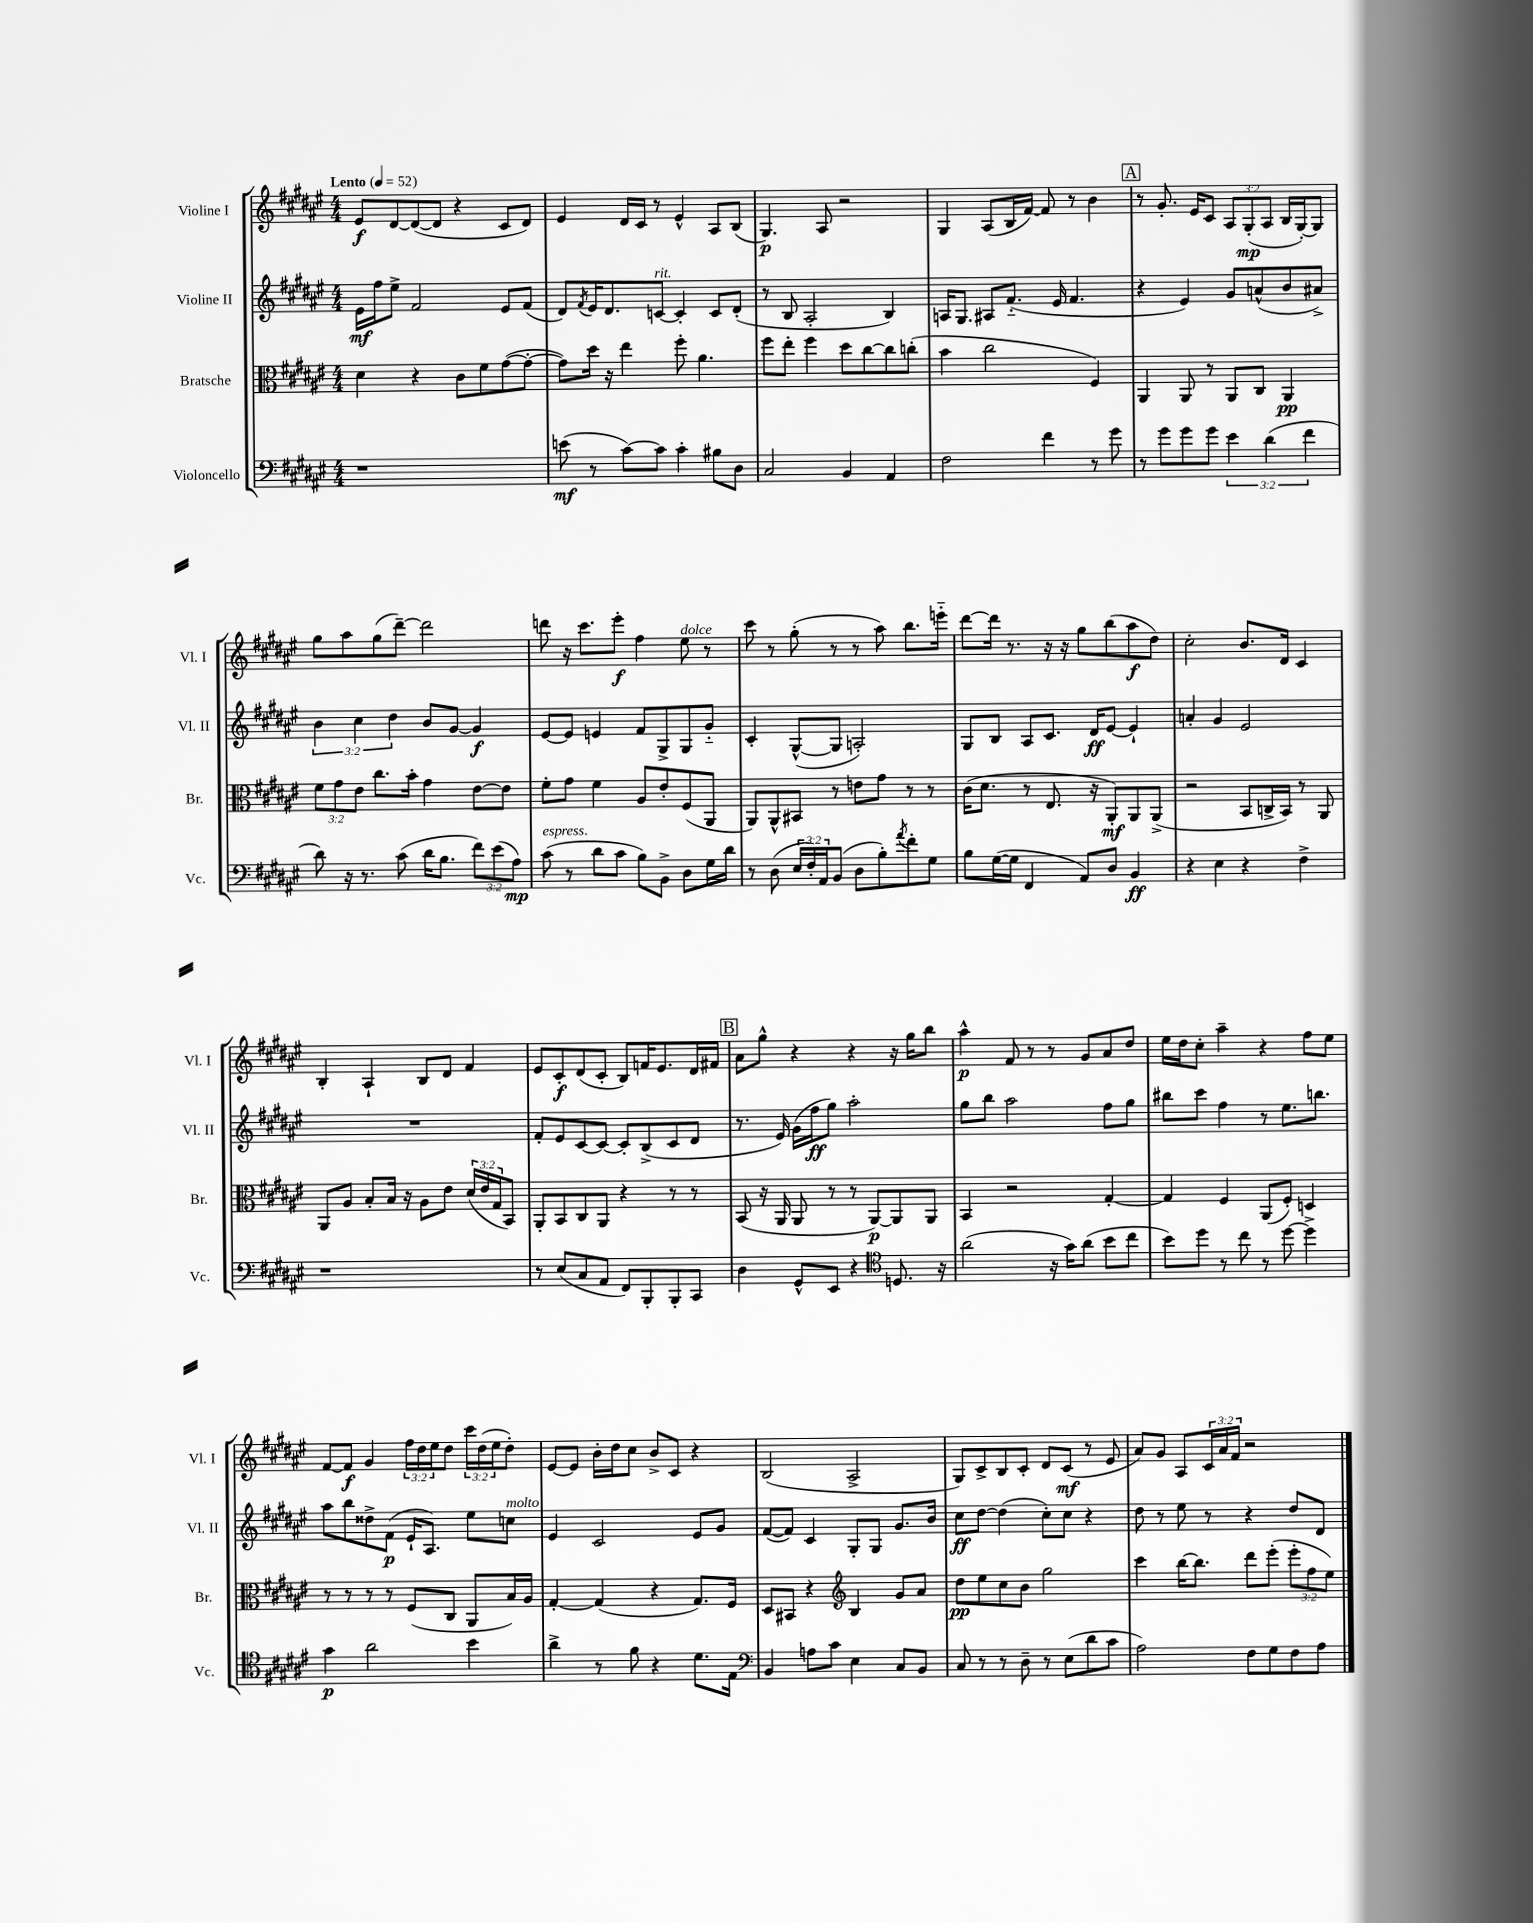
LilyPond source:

<<
\new StaffGroup <<
\new Staff = "s0" \with { instrumentName = "Violine I" shortInstrumentName = "Vl. I" } {
    \clef treble \key fis \major \numericTimeSignature \time 4/4 \override Staff.TupletNumber.text = #tuplet-number::calc-fraction-text \tempo "Lento" 4 = 52
    eis'8\f dis'8~ dis'8~( dis'8 r4 cis'8 dis'8) |
    eis'4 dis'16 cis'16 r8 eis'4-^ ais8 b8( |
    gis4.\p) ais8 r2 |
    gis4 ais8( b16 fis'16~) fis'8 r8 b'4 |
    \mark \markup { \box "A" } r8 gis'8.-. eis'16 cis'8 \tuplet 3/2 { ais8 gis8-.\mp( ais8 } b16 gis16~-.) gis8 |
    gis''8 ais''8 gis''8( dis'''8~--) dis'''2 |
    d'''8 r16 cis'''8. eis'''8-.\f fis''4 eis''8^\markup { \italic "dolce" } r8 |
    cis'''8 r8 gis''8-.( r8 r8 ais''8) b''8. e'''16-_ |
    dis'''8~ dis'''16 r8. r16 r16 gis''8 b''8( ais''8\f dis''8) |
    cis''2-. b'8. dis'16 cis'4 |
    b4-. ais4-! b8 dis'8 fis'4 |
    eis'8 cis'8-.\f dis'8( cis'8-. b8) f'16 eis'8. dis'16 fis'16 |
    \mark \markup { \box "B" } ais'8 gis''8-^ r4 r4 r16 gis''16 b''8 |
    ais''4-^\p fis'8 r8 r8 gis'8 ais'8 dis''8 |
    eis''16 dis''16 cis''8-. ais''4-- r4 fis''8 eis''8 |
    fis'8~ fis'8\f gis'4 \tuplet 3/2 { fis''16 dis''16 eis''16 } dis''8 \tuplet 3/2 { cis'''16 dis''16( eis''16 } dis''8-.) |
    eis'8~ eis'8 b'16-. dis''16 cis''8 b'8-> cis'8 r4 |
    b2( ais2-> |
    gis8) cis'8-> b8 cis'8-. dis'8 cis'8\mf( r8 eis'8 |
    ais'8) gis'8 ais8 \tuplet 3/2 { cis'16 ais'16 fis'16 } r2 \bar "|." |
}
\new Staff = "s1" \with { instrumentName = "Violine II" shortInstrumentName = "Vl. II" } {
    \clef treble \key fis \major \numericTimeSignature \time 4/4 \override Staff.TupletNumber.text = #tuplet-number::calc-fraction-text
    eis'16\mf fis''16 eis''8-> fis'2 eis'8 fis'8( |
    dis'8) \acciaccatura { fis'8 } eis'16 dis'8. c'8~^\markup { \italic "rit." } c'4-. c'8 dis'8-.( |
    r8 b8 ais2-. b4) |
    a16 gis8. ais8 fis'8.-_( eis'16 fis'4. |
    \mark \markup { \box "A" } r4 eis'4) gis'8 a'8-^( b'8 ais'8->) |
    \tuplet 3/2 { b'4 cis''4 dis''4 } b'8 gis'8~ gis'4\f |
    eis'8~ eis'8 e'4 fis'8 gis8-> gis8 gis'8-_ |
    cis'4-. gis8~-^( gis8 a2-.) |
    gis8 b8 ais8 cis'8. dis'16\ff eis'8~ eis'4-! |
    a'4-. gis'4 eis'2 |
    R1 |
    fis'8-. eis'8 cis'8~ cis'8~ cis'8-. b8->( cis'8 dis'8 |
    \mark \markup { \box "B" } r8. eis'16) gis'16( fis''16\ff gis''8) ais''2-. |
    gis''8 b''8 ais''2 fis''8 gis''8 |
    bis''8 cis'''8 fis''4 r8 eis''8. b''8. |
    ais''8 b''8 disis''8-> fis'8\p( eis'16-! ais8.) eis''8 c''8^\markup { \italic "molto" } |
    eis'4 cis'2 eis'8 gis'8 |
    fis'8~( fis'8) cis'4 gis8-. gis8 gis'8. b'16 |
    cis''8\ff dis''8~ dis''4( cis''8-.) cis''8 r4 |
    dis''8 r8 eis''8 r8 r4 dis''8 dis'8 \bar "|." |
}
\new Staff = "s2" \with { instrumentName = "Bratsche" shortInstrumentName = "Br." } {
    \clef alto \key fis \major \numericTimeSignature \time 4/4 \override Staff.TupletNumber.text = #tuplet-number::calc-fraction-text
    dis'4 r4 cis'8 fis'8 gis'8~( gis'8~-. |
    gis'8) dis''16 r16 eis''4 fis''8-. ais'4. |
    fis''8 eis''8-. fis''4 dis''8 cis''8~ cis''8 c''8-.( |
    b'4 cis''2 fis4) |
    \mark \markup { \box "A" } ais,4 ais,8 r8 ais,8 cis8 ais,4\pp |
    \tuplet 3/2 { fis'8 gis'8 eis'8 } cis''8. b'16-. gis'4 eis'8~ eis'8 |
    fis'8-. gis'8 fis'4 ais8 eis'8-. fis8( ais,8 |
    ais,8) ais,8-^ bis,8 r8 e'8 gis'8 r8 r8 |
    cis'16( dis'8. r8 eis8. r16 ais,8-.\mf) ais,8 ais,8->( |
    r2 b,8 c16-> b,16) r8 ais,8 |
    ais,8 ais8 b8-. b16 r16 ais8 eis'8 \tuplet 3/2 { dis'16( eis'16 gis16 } b,8) |
    ais,8-. b,8 cis8 ais,8 r4 r8 r8 |
    \mark \markup { \box "B" } b,8( r16 ais,16 ais,8 r8 r8 ais,8~\p) ais,8 ais,8 |
    b,4 r2 gis4~-. |
    gis4 fis4 ais,8( fis8-.) d4 |
    r8 r8 r8 r8 fis8( cis8 ais,8 b16) ais16 |
    gis4~-. gis4( r4 gis8.) fis16 |
    dis8 bis,8 r4 \clef treble b4 gis'8 ais'8 |
    dis''8\pp eis''8 cis''8 b'8 gis''2 |
    cis'''4 b''16~ b''8. dis'''8 eis'''8-.( \tuplet 3/2 { eis'''8-. fis''8 eis''8) } \bar "|." |
}
\new Staff = "s3" \with { instrumentName = "Violoncello" shortInstrumentName = "Vc." } {
    \clef bass \key fis \major \numericTimeSignature \time 4/4 \override Staff.TupletNumber.text = #tuplet-number::calc-fraction-text
    r1 |
    e'8\mf( r8 cis'8~) cis'8 cis'4-. bis8 dis8 |
    cis2 b,4 ais,4 |
    fis2 fis'4 r8 gis'8 |
    \mark \markup { \box "A" } r8 gis'8 gis'8 gis'8 \tuplet 3/2 { eis'4 dis'4( fis'4 } |
    dis'8) r16 r8. cis'8( dis'16 b8. \tuplet 3/2 { fis'8) eis'8( ais8\mp) } |
    cis'8^\markup { \italic "espress." }( r8 dis'8 cis'8 b8) b,8-> dis8 gis16 dis'16 |
    r8 dis8( \tuplet 3/2 { eis16 fis16-.) ais,16 } b,8( dis8 b8-.) \acciaccatura { ais'8 } fis'8-. gis8 |
    b8 gis16~( gis16 fis,4 ais,8) dis8 b,4\ff |
    r4 eis4 r4 fis4-> |
    r1 |
    r8 eis8( cis8 ais,8 fis,8) b,,8-. b,,8-. cis,8 |
    \mark \markup { \box "B" } dis4 gis,8-^ eis,8 r4 \clef tenor d8. r16 |
    ais'2( r16 gis'16) ais'8( b'8 cis''8 |
    b'8) dis''8 r8 cis''8 r8 dis''8~ dis''4-> |
    gis'4\p ais'2 b'4 |
    ais'4-> r8 fis'8 r4 dis'8. eis16 |
    \clef bass b,4 a8 cis'8 eis4 cis8 b,8 |
    cis8 r8 r8 dis8-- r8 eis8( dis'8 cis'8 |
    ais2) fis8 gis8 fis8 ais8 \bar "|." |
}
>>
>>
\layout { \context { \Score \remove "Bar_number_engraver" } }
